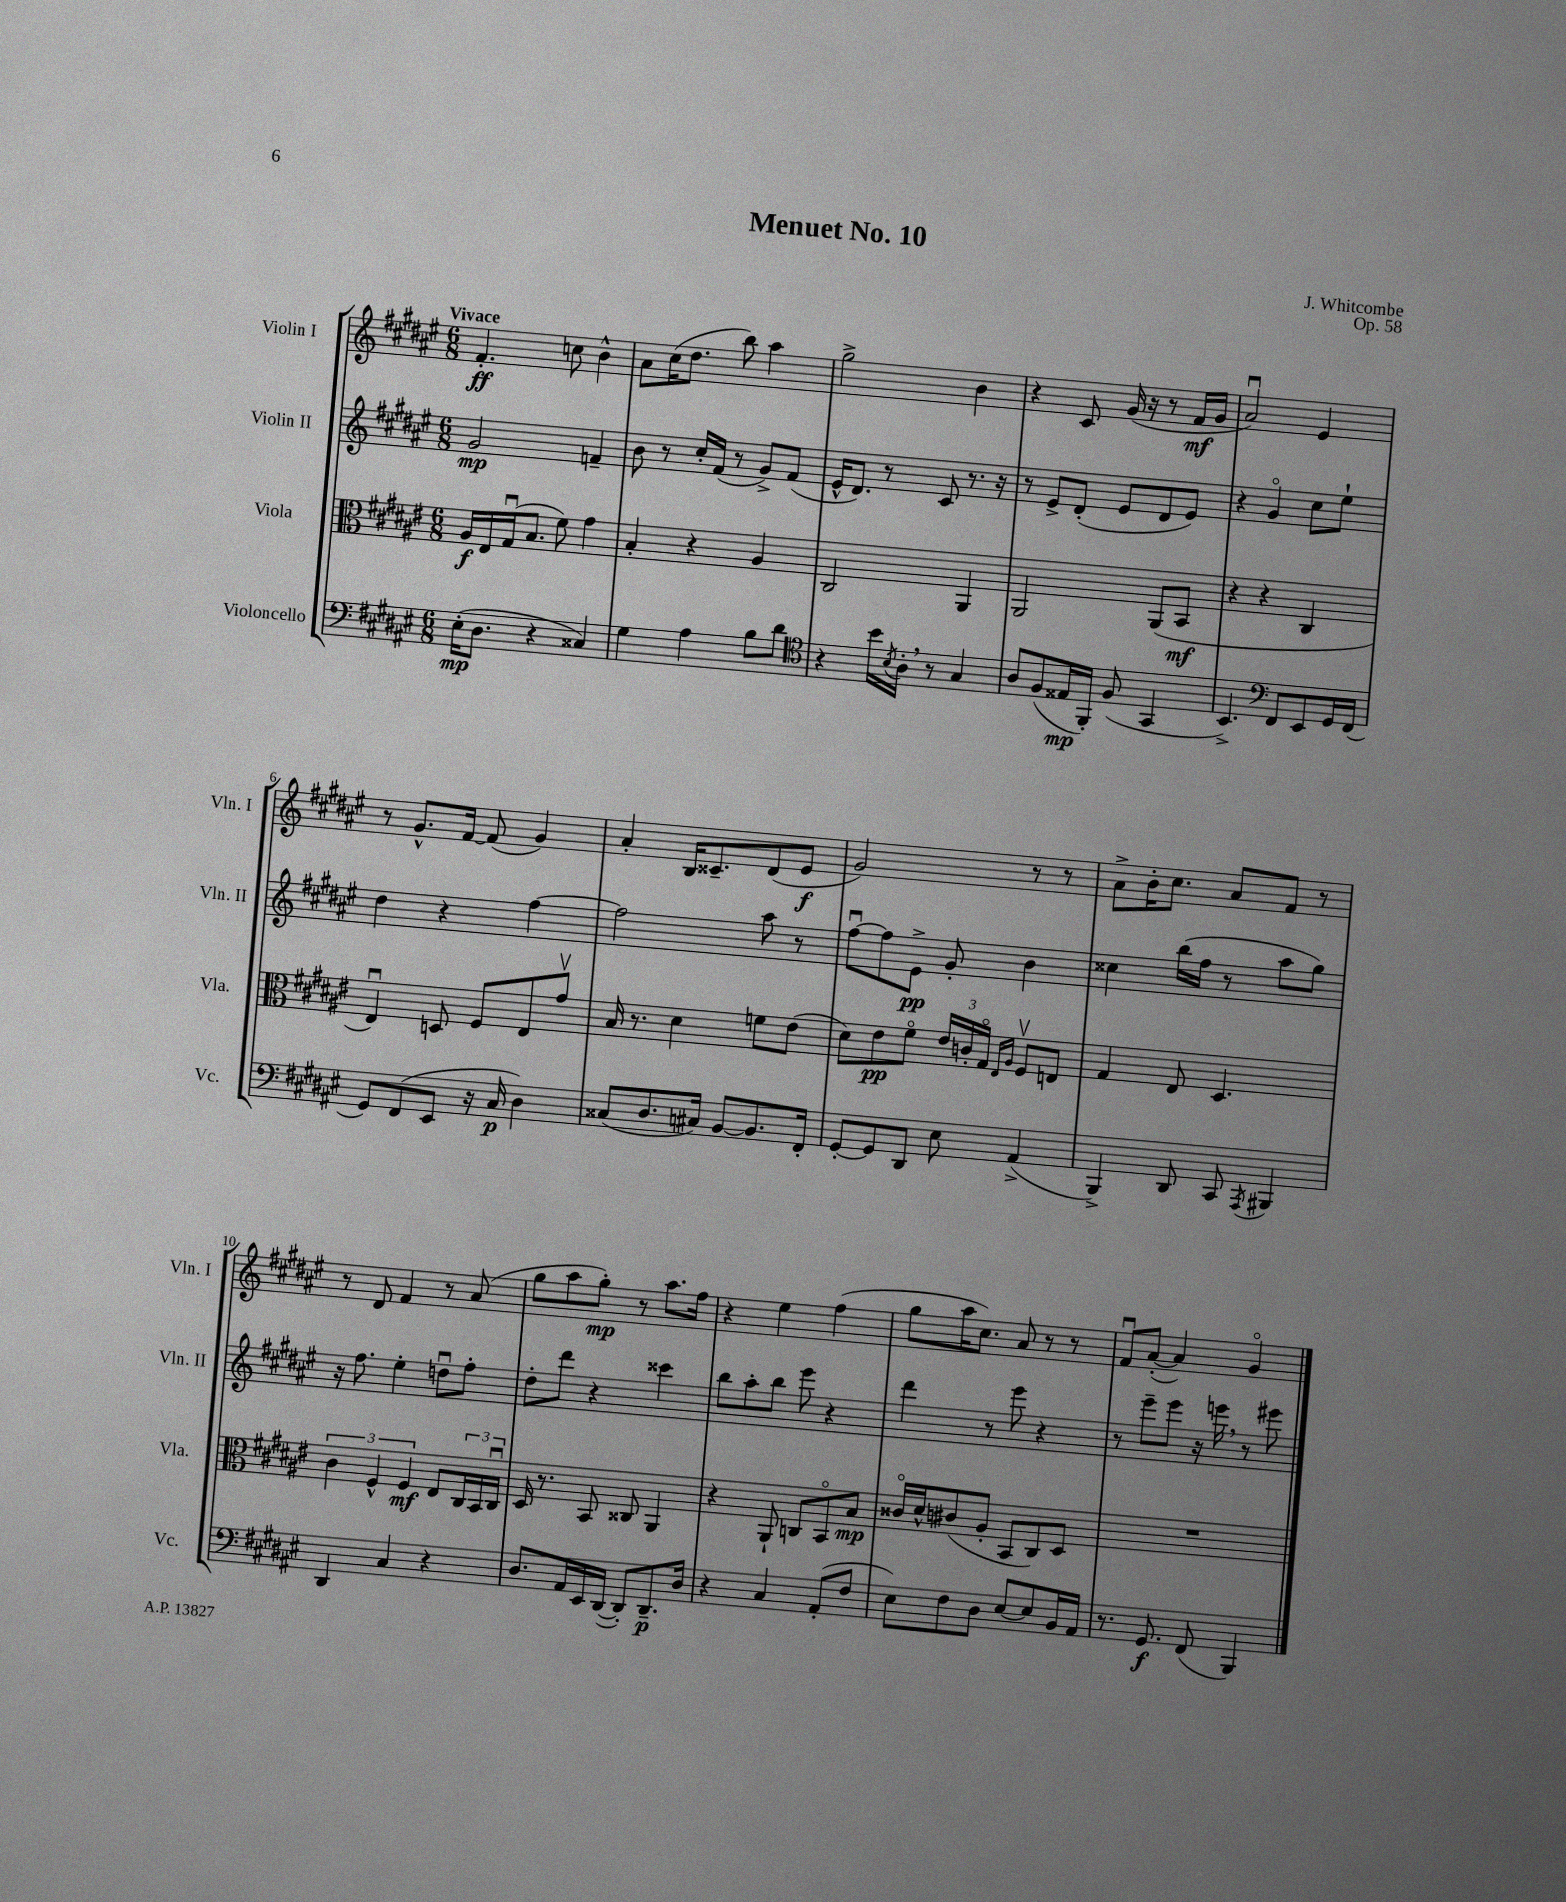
\header { title = "Menuet No. 10" composer = "J. Whitcombe" opus = "Op. 58" }
<<
\new StaffGroup <<
\new Staff = "s0" \with { instrumentName = "Violin I" shortInstrumentName = "Vln. I" } {
    \clef treble \key fis \major \numericTimeSignature \time 6/8 \tempo "Vivace"
    fis'4.-.\ff c''8 b'4-^ |
    ais'8 cis''16( dis''8. b''8) ais''4 |
    gis''2-> b'4 |
    r4 cis'8 gis'16( r16 r8 fis'16\mf gis'16 |
    ais'2\downbow) eis'4 |
    r8 gis'8.-^ fis'16~ fis'8( gis'4) |
    ais'4-. b16 cisis'8.-- dis'8( eis'8\f |
    gis'2) r8 r8 |
    ais'8-> b'16-. cis''8. ais'8 fis'8 r8 |
    r8 dis'8 fis'4 r8 ais'8( |
    gis''8 ais''8 gis''8-.\mp) r8 ais''8. fis''16 |
    r4 eis''4 fis''4( |
    gis''8 ais''16 cis''8.) ais'8 r8 r8 |
    fis'8\downbow ais'8~-.( ais'4) gis'4\flageolet \bar "|." |
}
\new Staff = "s1" \with { instrumentName = "Violin II" shortInstrumentName = "Vln. II" } {
    \clef treble \key fis \major \numericTimeSignature \time 6/8
    gis'2\mp f'4-- |
    b'8 r8 cis''16-. fis'16( r8 gis'8->) fis'8( |
    eis'16-^ dis'8.) r8 cis'8 r8. r16 |
    r8 eis'8-> dis'8-.( eis'8 dis'8 eis'8) |
    r4 gis'4\flageolet cis''8 eis''8-! |
    dis''4 r4 fis''4~ |
    fis''2 ais''8 r8 |
    fis''8~\downbow fis''8 eis'8->\pp gis'8-. b'4 |
    cisis''4 b''16( fis''16 r8 ais''8 gis''8) |
    r16 fis''8. eis''4-. d''8\downbow fis''8-. |
    dis''8-. dis'''8 r4 cisis'''4 |
    b''8 ais''8-. b''8 eis'''8 r4 |
    dis'''4 r8 eis'''8 r4 |
    r8 eis'''8-- eis'''8 r16 e'''16 \breathe r8 eis'''8 \bar "|." |
}
\new Staff = "s2" \with { instrumentName = "Viola" shortInstrumentName = "Vla." } {
    \clef alto \key fis \major \numericTimeSignature \time 6/8
    ais16\f eis16 gis16\downbow( b8. fis'8) gis'4 |
    b4-. r4 ais4 |
    cis2 ais,4 |
    ais,2 ais,8( b,8\mf |
    r4 r4 cis4 |
    eis4\downbow) d8 fis8 eis8 gis'8\upbow |
    b16 r8. dis'4 f'8 eis'8( |
    dis'8) eis'8\pp fis'8\flageolet \tuplet 3/2 { eis'16 c'16-. gis16\flageolet } \grace { eis16 ais16 } fis8\upbow e8 |
    gis4 eis8 dis4. |
    \tuplet 3/2 { cis'4 fis4-^ fis4\mf } eis8 \tuplet 3/2 { cis16 b,16 cis16\downbow } |
    dis16 r8. b,8 cisis8 ais,4 |
    r4 ais,8-! c8 b,8\flageolet b8\mp |
    cisis'16\flageolet dis'16-^ cis'8( ais8-. b,8 cis8) dis8 |
    R2. \bar "|." |
}
\new Staff = "s3" \with { instrumentName = "Violoncello" shortInstrumentName = "Vc." } {
    \clef bass \key fis \major \numericTimeSignature \time 6/8
    eis16-.\mp( dis8. r4 cisis4) |
    gis4 ais4 b8 dis'8 |
    \clef tenor r4 b'16 \acciaccatura { b8 } ais16-. \breathe r8 gis4 |
    ais8 fis8( eisis16\mp fis,16-.) fis8( gis,4 |
    b,4.->) \clef bass fis,8 eis,8 gis,16 fis,16( |
    gis,8) fis,8( eis,8 r16 cis16\p dis4) |
    cisis8( dis8. cis16) b,8~ b,8. fis,16-. |
    gis,8~-. gis,8 dis,8 eis8 ais,4->( |
    b,,4->) dis,8 cis,8 \acciaccatura { ais,,8 } bis,,4 |
    dis,4 cis4 r4 |
    dis8. ais,16 eis,16 dis,16~( dis,8-.) dis,8.--\p dis16 |
    r4 cis4 ais,8-.( fis8 |
    eis8) fis8 dis8 eis8~ eis8 b,16 ais,16 |
    r8. gis,8.\f fis,8( b,,4) \bar "|." |
}
>>
>>
